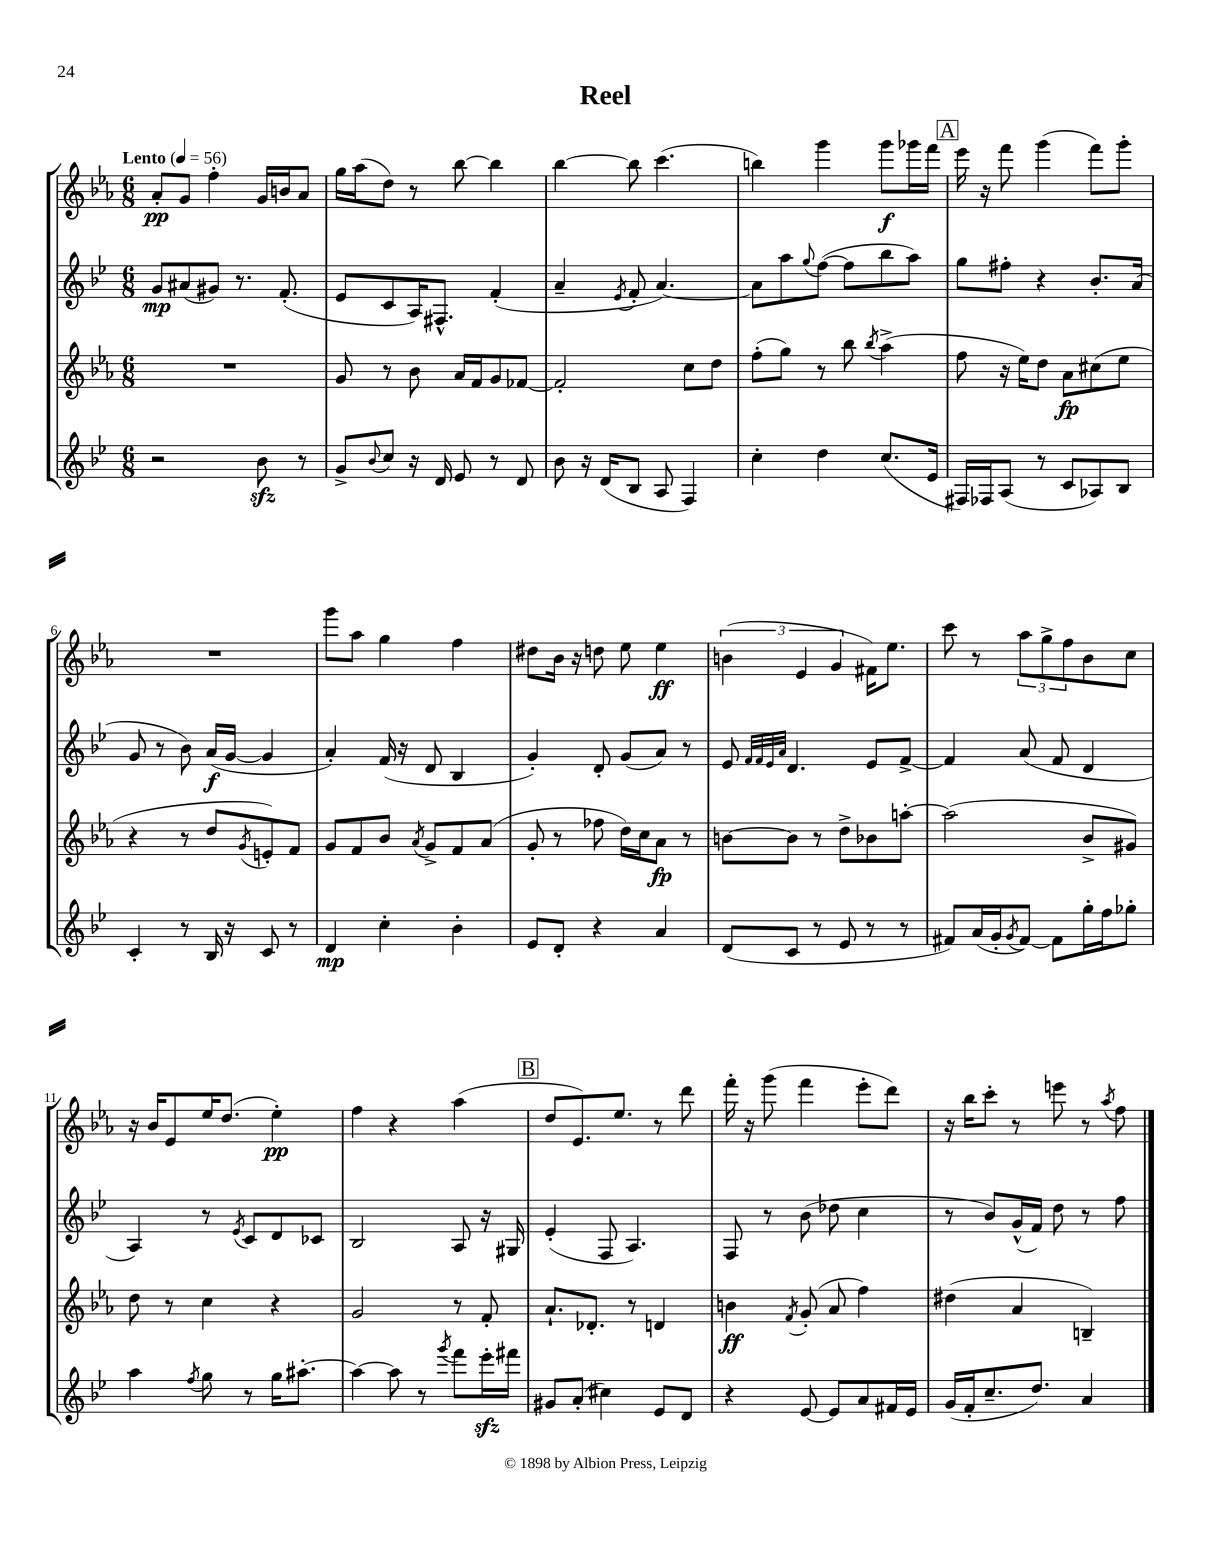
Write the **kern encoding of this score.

**kern	**dynam	**kern	**dynam	**kern	**dynam	**kern	**dynam
*part4	*part4	*part3	*part3	*part2	*part2	*part1	*part1
*staff4	*staff4	*staff3	*staff3	*staff2	*staff2	*staff1	*staff1
*clefG2	*	*clefG2	*	*clefG2	*	*clefG2	*
*k[b-e-]	*	*k[b-e-a-]	*	*k[b-e-]	*	*k[b-e-a-]	*
*M6/8	*	*M6/8	*	*M6/8	*	*M6/8	*
*MM56	*	*MM56	*	*MM56	*	*MM56	*
=1	=1	=1	=1	=1	=1	=1	=1
!	!	!	!	!	!	!LO:TX:a:B:t=Lento	!
2r	.	2.r	.	8g/L	mp	8a-'/L	pp
.	.	.	.	(8a#X/	.	8g/J	.
.	.	.	.	8g#X/J)	.	4ff'\	.
.	.	.	.	8.r	.	.	.
8b-zz\	.	.	.	.	.	16g/LL	.
.	.	.	.	(8.f'/	.	16bn/J	.
8r	.	.	.	.	.	8a-/J	.
=2	=2	=2	=2	=2	=2	=2	=2
8g^/L	.	8g/	.	8e-/L	.	16gg\LL	.
.	.	.	.	.	.	(16aa-\J	.
8qqb-/	.	.	.	.	.	.	.
8cc/J	.	8r	.	8c/	.	8dd\J)	.
16r	.	8b-\	.	16A/K)	.	8r	.
16d/	.	.	.	8.F#X^^/J	.	.	.
8e-/	.	16a-/LL	.	.	.	[8bb-\	.
.	.	16f/J	.	.	.	.	.
8r	.	8g/	.	(4f'/	.	4bb-\]	.
8d/	.	[8f-X/J	.	.	.	.	.
=3	=3	=3	=3	=3	=3	=3	=3
8b-\	.	2f-'/]	.	4a~/	.	[4bb-\	.
16r	.	.	.	.	.	.	.
(16d/KL	.	.	.	.	.	.	.
.	.	.	.	8qe-/	.	.	.
8B-/J	.	.	.	8f'/	.	8bb-\]	.
8A/	.	.	.	[4.a/)	.	(4.ccc\	.
4F/)	.	8cc\L	.	.	.	.	.
.	.	8dd\J	.	.	.	.	.
=4	=4	=4	=4	=4	=4	=4	=4
4cc'\	.	(8ff'\L	.	8a\L]	.	4bbn\)	.
.	.	8gg\J)	.	8aa\	.	.	.
.	.	.	.	8qqgg/	.	.	.
4dd\	.	8r	.	([8ff\J	.	4ggg\	.
.	.	8bb-\	.	8ff\L]	.	.	.
.	.	8qbb-/	.	.	.	.	.
(8.cc/L	.	(4aa-^\	.	8bb-\	.	8ggg\L	f
.	.	.	.	8aa\J)	.	16ggg-X\L	.
16e-/Jk	.	.	.	.	.	16fff\JJ	.
!!LO:REH:place=s1:t=A
=5	=5	=5	=5	=5	=5	=5	=5
16F#X/LL)	.	8ff\	.	8gg\L	.	16eee-\	.
16F-X/J	.	.	.	.	.	16r	.
(8A/J	.	16r	.	8ff#X'\J	.	8fff\	.
.	.	16ee-\KL)	.	.	.	.	.
8r	.	8dd\J	.	4r	.	(4ggg\	.
8c/L	.	8a-\L	fp	.	.	.	.
8A-X/)	.	(8cc#X\	.	8.b-'/L	.	8fff\L)	.
8B-/J	.	8ee-\J	.	.	.	8ggg'\J	.
.	.	.	.	(16a/Jk	.	.	.
!!LO:LB:g=z
=6	=6	=6	=6	=6	=6	=6	=6
4c'/	.	4r	.	8g/	.	2.r	.
.	.	.	.	8r	.	.	.
8r	.	8r	.	8b-\)	.	.	.
16B-/	.	8dd/L	.	(16a/LL	f	.	.
16r	.	.	.	[16g/JJ	.	.	.
.	.	8qg/	.	.	.	.	.
8c/	.	8en'/)	.	4g/]	.	.	.
8r	.	8f/J	.	.	.	.	.
=7	=7	=7	=7	=7	=7	=7	=7
4d/	mp	8g/L	.	4a'/)	.	8ggg\L	.
.	.	8f/	.	.	.	8aa-\J	.
4cc'\	.	8b-/J	.	(16f/	.	4gg\	.
.	.	.	.	16r	.	.	.
.	.	8qa-/	.	.	.	.	.
.	.	8g^/L	.	8d/	.	.	.
4b-'\	.	8f/	.	4B-/	.	4ff\	.
.	.	(8a-/J	.	.	.	.	.
=8	=8	=8	=8	=8	=8	=8	=8
8e-/L	.	8g'/	.	4g'/)	.	8dd#X\L	.
8d'/J	.	8r	.	.	.	16b-\Jk	.
.	.	.	.	.	.	16r	.
4r	.	8ff-X\	.	8d'/	.	8ddn\	.
.	.	16dd\LL)	.	(8g/L	.	8ee-\	.
.	.	16cc\J	.	.	.	.	.
4a/	.	8a-\J	fp	8a/J)	.	4ee-\	ff
.	.	8r	.	8r	.	.	.
=9	=9	=9	=9	=9	=9	=9	=9
(8d/L	.	[8bn\L	.	8e-/	.	(6bn\	.
.	.	.	.	32qqf/LLL	.	.	.
.	.	.	.	32qqf/	.	.	.
.	.	.	.	32qqe-/	.	.	.
.	.	.	.	32qqa/JJJ	.	.	.
8c/J	.	8b\J]	.	4.d/	.	.	.
.	.	.	.	.	.	6e-/	.
8r	.	8r	.	.	.	.	.
.	.	.	.	.	.	6g/	.
8e-/	.	8dd^\L	.	.	.	.	.
8r	.	8b-X\	.	8e-/L	.	16f#X\KL)	.
.	.	.	.	.	.	8.ee-\J	.
8r	.	[8aan'\J	.	[8f^/J	.	.	.
=10	=10	=10	=10	=10	=10	=10	=10
8f#X/L)	.	(2aa\]	.	4f/]	.	8ccc\	.
(16a/L	.	.	.	.	.	8r	.
16g'/J	.	.	.	.	.	.	.
8qg/	.	.	.	.	.	.	.
[8f#/J)	.	.	.	(8a/	.	12aa-\L	.
.	.	.	.	.	.	12gg^\	.
8f#\L]	.	.	.	8f/	.	.	.
.	.	.	.	.	.	12ff\	.
16gg'\L	.	8b-^/L	.	4d/	.	8b-\	.
16ff\J	.	.	.	.	.	.	.
8gg-X'\J	.	8g#X/J)	.	.	.	8cc\J	.
!!LO:LB:g=z
=11	=11	=11	=11	=11	=11	=11	=11
4aa\	.	8dd\	.	4A/)	.	16r	.
.	.	.	.	.	.	16b-/KL	.
.	.	8r	.	.	.	8e-/	.
8qff/	.	.	.	.	.	.	.
8gg\	.	4cc\	.	8r	.	16ee-/K	.
.	.	.	.	.	.	(8.dd/J	.
.	.	.	.	8qe-/	.	.	.
8r	.	.	.	8c/L	.	.	.
16gg\KL	.	4r	.	8d/	.	4ee-'\)	pp
[8.aa#X'\J	.	.	.	.	.	.	.
.	.	.	.	8c-X/J	.	.	.
=12	=12	=12	=12	=12	=12	=12	=12
4aa#\_	.	2g/	.	2B-/	.	4ff\	.
8aa#\]	.	.	.	.	.	4r	.
8r	.	.	.	.	.	.	.
8qggg/	.	.	.	.	.	.	.
8fff\L	.	8r	.	8A/	.	(4aa-\	.
16eee-zz'\L	.	8f'/	.	16r	.	.	.
16fff#X\JJ	.	.	.	16G#X/	.	.	.
!!LO:REH:place=s1:t=B
=13	=13	=13	=13	=13	=13	=13	=13
8g#X/L	.	8.a-`/L	.	(4e-'/	.	8dd/L	.
(8a'/J	.	.	.	.	.	8.e-/)	.
.	.	8.d-X'/J	.	.	.	.	.
4cc#X\)	.	.	.	8F/	.	.	.
.	.	.	.	.	.	8.ee-/J	.
.	.	8r	.	4.A/)	.	.	.
8e-/L	.	4dn/	.	.	.	8r	.
8d/J	.	.	.	.	.	8ddd\	.
=14	=14	=14	=14	=14	=14	=14	=14
4r	.	4bn\	ff	8F/	.	16fff'\	.
.	.	.	.	.	.	16r	.
.	.	.	.	8r	.	(8ggg\	.
.	.	8qf/	.	.	.	.	.
[8e-/	.	(8g'/	.	(8b-\	.	4fff\	.
8e-/L]	.	8a-/	.	8dd-X\	.	.	.
8a/	.	4ff\)	.	4cc\	.	8eee-'\L	.
16f#X/L	.	.	.	.	.	8ddd\J)	.
16e-/JJ	.	.	.	.	.	.	.
=15	=15	=15	=15	=15	=15	=15	=15
(16g/LL	.	(4dd#X\	.	8r	.	16r	.
16f'/J	.	.	.	.	.	16bb-\KL	.
8.cc~/	.	.	.	8b-/L)	.	8ccc'\J	.
.	.	4a-/	.	(16g^^/L	.	8r	.
8.dd/J)	.	.	.	16f/JJ)	.	.	.
.	.	.	.	8dd\	.	8eeen\	.
4a/	.	4Bn~/)	.	8r	.	8r	.
.	.	.	.	.	.	8qaa-/	.
.	.	.	.	8ff\	.	8ff\	.
==	==	==	==	==	==	==	==
*-	*-	*-	*-	*-	*-	*-	*-
